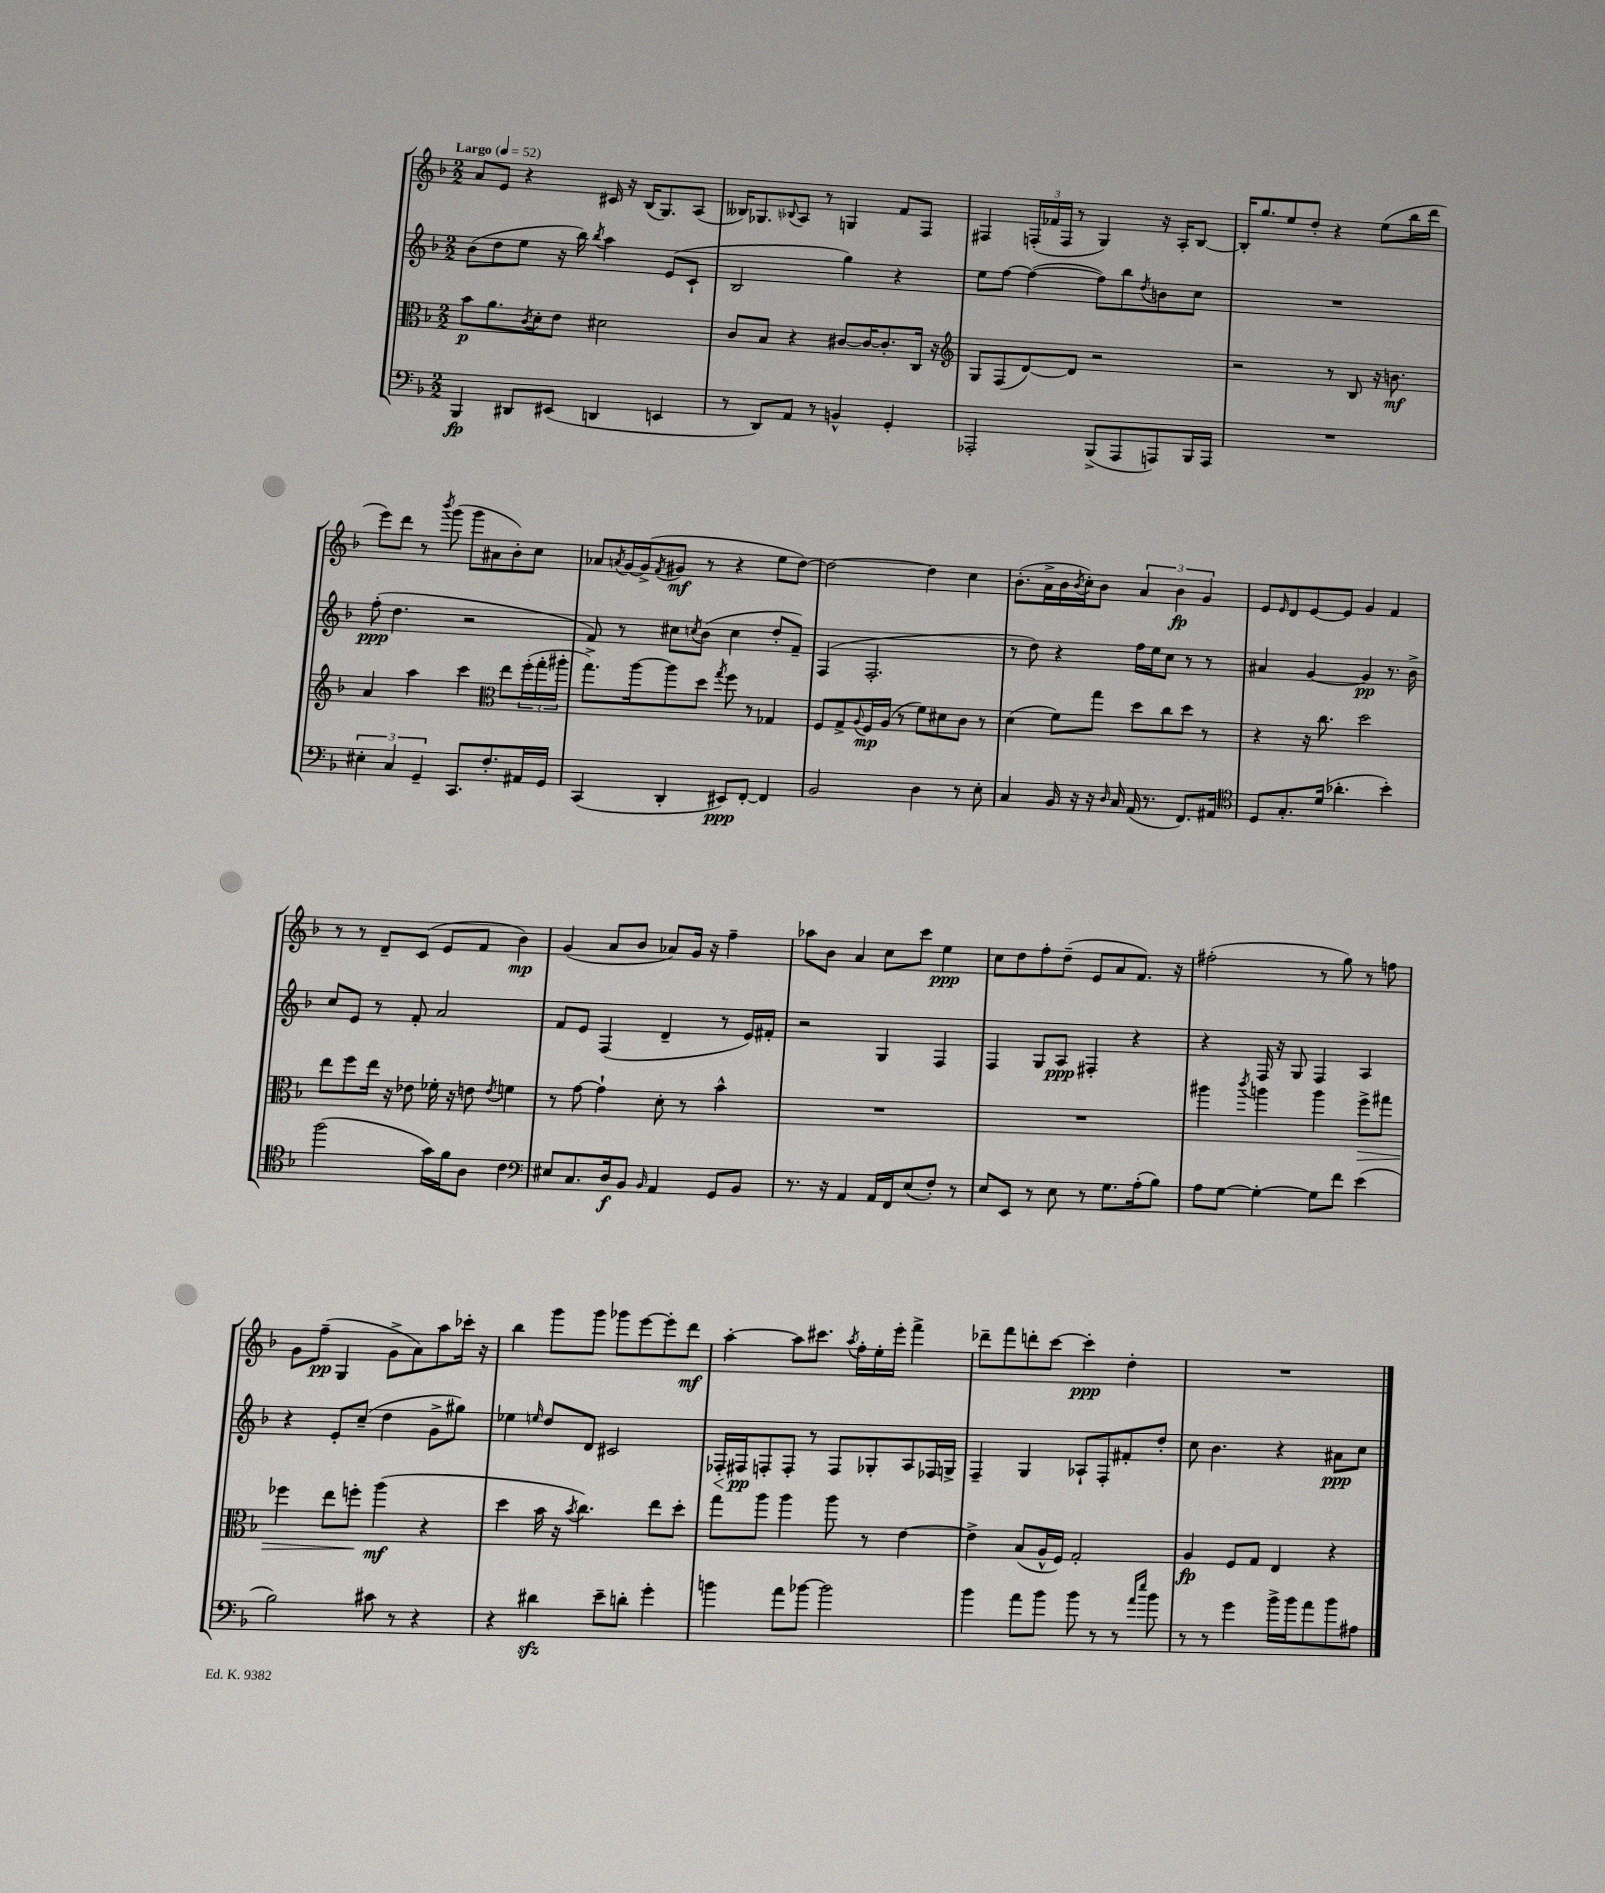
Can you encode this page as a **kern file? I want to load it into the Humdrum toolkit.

**kern	**dynam	**kern	**dynam	**kern	**dynam	**kern	**dynam
*part4	*part4	*part3	*part3	*part2	*part2	*part1	*part1
*staff4	*staff4	*staff3	*staff3	*staff2	*staff2	*staff1	*staff1
*clefF4	*	*clefC3	*	*clefG2	*	*clefG2	*
*k[b-]	*	*k[b-]	*	*k[b-]	*	*k[b-]	*
*M2/2	*	*M2/2	*	*M2/2	*	*M2/2	*
*MM52	*	*MM52	*	*MM52	*	*MM52	*
=1	=1	=1	=1	=1	=1	=1	=1
!	!	!	!	!	!	!LO:TX:a:B:t=Largo	!
4BBB-/	fp	8b-\L	p	(8b-\L	.	8a/L	.
.	.	8.a\	.	8dd\	.	8e/J	.
8DD#X/L	.	.	.	8ee\J	.	4r	.
.	.	8qc/	.	.	.	.	.
.	.	16d'\k	.	.	.	.	.
(8EE#X/J	.	8e\J	.	16r	.	.	.
.	.	.	.	16bb-\)	.	.	.
.	.	.	.	8qbb-/	.	.	.
4DDn/	.	2d#X\	.	4aa\	.	16c#X/	.
.	.	.	.	.	.	16r	.
.	.	.	.	.	.	(16B-/KL	.
.	.	.	.	.	.	8.G/)	.
4EEn/	.	.	.	(8e/L	.	.	.
.	.	.	.	8c`/J	.	(8A/J	.
=2	=2	=2	=2	=2	=2	=2	=2
8r	.	8c/L	.	2B-/	.	16B--X/KL)	.
.	.	.	.	.	.	8.G-X/	.
8DD/L)	.	8B-/J	.	.	.	.	.
.	.	.	.	.	.	8qqB-X/	.
8AA/J	.	4r	.	.	.	8A/J	.
8r	.	.	.	.	.	8r	.
4BBn^^/	.	[8c#X/L	.	4gg\)	.	4Gn/	.
.	.	16c#/K_	.	.	.	.	.
.	.	8.c#'/]	.	.	.	.	.
4GG'/	.	.	.	4r	.	8f/L	.
.	.	16C/Jk	.	.	.	8F/J	.
.	.	16r	.	.	.	.	.
=3	=3	=3	=3	=3	=3	=3	=3
*	*	*clefG2	*	*	*	*	*
2AAA-X'/	.	8G/L	.	8ee\L	.	4F#X/	.
.	.	(8F/	.	[8ff\J	.	.	.
.	.	[8d/)	.	(4ff\_	.	(24Fn'/LL	.
.	.	.	.	.	.	24f-X/	.
.	.	.	.	.	.	24F/JJ	.
.	.	8d/J]	.	.	.	8r	.
(8BBB-^/L	.	2r	.	8ff\L])	.	4G/)	.
8AAA-/	.	.	.	8bb-\	.	.	.
.	.	.	.	8qdd/	.	.	.
8AAAn/)	.	.	.	8bn\	.	16r	.
.	.	.	.	.	.	16A'/KL	.
16BBB-/L	.	.	.	8cc\J	.	[8B-/J	.
16AAA/JJ	.	.	.	.	.	.	.
=4	=4	=4	=4	=4	=4	=4	=4
1r	.	2r	.	1r	.	16B-'/KL]	.
.	.	.	.	.	.	8.gg/	.
.	.	.	.	.	.	8ee/	.
.	.	.	.	.	.	8dd'/J	.
.	.	8r	.	.	.	4r	.
.	.	8B-/	.	.	.	.	.
.	.	16r	.	.	.	(8ee\L	.
.	.	8.bn\	mf	.	.	.	.
.	.	.	.	.	.	16bb-\L	.
.	.	.	.	.	.	16ddd\JJ	.
!!LO:LB:g=z
=5	=5	=5	=5	=5	=5	=5	=5
6E#X'\	.	4a/	.	(8ff'\	ppp	8eee\L)	.
.	.	.	.	4.dd\	.	8ddd\J	.
6C/	.	.	.	.	.	.	.
.	.	4aa\	.	.	.	8r	.
6GG~/	.	.	.	.	.	.	.
.	.	.	.	.	.	8qbbb-/	.
.	.	.	.	.	.	(8ggg\	.
8.CC/L	.	4ccc\	.	2r	.	8ggg\L	.
.	.	.	.	.	.	8a#X\	.
8.F'/	.	.	.	.	.	.	.
*	*	*clefC3	*	*	*	*	*
.	.	8ee\L	.	.	.	8b-'\)	.
16AA#X/L	.	(24ff'\L	.	.	.	8cc\J	.
.	.	24gg'\	.	.	.	.	.
16GG/JJ	.	.	.	.	.	.	.
.	.	24aa#X'\JJ	.	.	.	.	.
=6	=6	=6	=6	=6	=6	=6	=6
(4CC/	.	8.gg^\L)	.	8f/)	.	8a-X/L	.
.	.	.	.	.	.	8qan/	.
.	.	.	.	8r	.	[16g/L	.
.	.	[16aa\k	.	.	.	(16g^/J]	.
.	.	.	.	.	.	8qf/	.
4DD'/	.	8aa\]	.	8cc#X\L	.	8g#X/J	mf
.	.	.	.	8qccn/	.	.	.
.	.	8dd\J	.	(8b-\J	.	8r	.
.	.	8qgg/	.	.	.	.	.
8EE#X/L)	ppp	8ff\	.	4cc\	.	4r	.
[8FF'/J	.	8r	.	.	.	.	.
4FF/]	.	4G-X/	.	8dd'/L	.	8ee\L	.
.	.	.	.	8f~/J)	.	[8dd\J)	.
=7	=7	=7	=7	=7	=7	=7	=7
2BB-/	.	8F/L	.	(4F/	.	2dd\_	.
.	.	8G^/	.	.	.	.	.
.	.	8qqA/	.	.	.	.	.
.	.	16F/L	mp	2.F'/	.	.	.
.	.	(16A/JJ	.	.	.	.	.
.	.	8r	.	.	.	.	.
4D\	.	8f\L)	.	.	.	4dd\]	.
.	.	8d#X\	.	.	.	.	.
8r	.	8c\J	.	.	.	4cc\	.
8E'\	.	8r	.	.	.	.	.
=8	=8	=8	=8	=8	=8	=8	=8
4C/	.	(4d\	.	8r	.	(8.b-'\L	.
.	.	.	.	8dd\)	.	.	.
.	.	.	.	.	.	16a^\L	.
16BB-/	.	8f\L)	.	4r	.	16b-\	.
.	.	.	.	.	.	8qb-/	.
16r	.	.	.	.	.	16cc'\J)	.
16r	.	8gg\J	.	.	.	8b-\J	.
16qqD/	.	.	.	.	.	.	.
16C/	.	.	.	.	.	.	.
(16AA/	.	8dd\L	.	16ff\LL	.	6a/	.
8.r	.	.	.	16ee\J	.	.	.
.	.	8cc\	.	8cc\J	.	.	.
.	.	.	.	.	.	6b-\	fp
8.FF/L)	.	8dd\J	.	8r	.	.	.
.	.	.	.	.	.	6g/	.
.	.	8r	.	8r	.	.	.
16AA#X/Jk	.	.	.	.	.	.	.
=9	=9	=9	=9	=9	=9	=9	=9
*clefC4	*	*	*	*	*	*	*
8D/L	.	4r	.	4a#X/	.	8e/L	.
.	.	.	.	.	.	16qqe/	.
8.G'/	.	.	.	.	.	8d/	.
.	.	16r	.	[4g/	.	[8e/	.
(16d/Jk	.	8.cc\	.	.	.	.	.
4.a-X'\	.	.	.	.	.	8e/J]	.
.	.	2dd\	.	4g/]	pp	4g/	.
4b-'\)	.	.	.	8.r	.	4f/	.
.	.	.	.	16b-^\	.	.	.
!!LO:LB:g=z
=10	=10	=10	=10	=10	=10	=10	=10
(2ff\	.	8ee\L	.	8cc/L	.	8r	.
.	.	8ff\	.	8e/J	.	8r	.
.	.	16ee\Jk	.	8r	.	8d~/L	.
.	.	16r	.	.	.	.	.
.	.	8e-X\	.	8f'/	.	(8c/J	.
16g\LL)	.	16f-X'\	.	2a/	.	8e/L	.
16f\J	.	16r	.	.	.	.	.
8A\J	.	8en\	.	.	.	8f/J	.
.	.	8qe/	.	.	.	.	.
4c\	.	4fn\	.	.	.	4b-\)	mp
=11	=11	=11	=11	=11	=11	=11	=11
*clefF4	*	*	*	*	*	*	*
8E#X/L	.	8r	.	8f/L	.	(4g/	.
8.C/	.	[8g\	.	8e/J	.	.	.
.	.	4g`\]	.	(4F/	.	8a/L	.
16D/k	f	.	.	.	.	.	.
8BB-/J	.	.	.	.	.	8b-/J	.
16qqBB-/	.	.	.	.	.	.	.
4AA/	.	8d'\	.	4d~/	.	8a-X/L)	.
.	.	8r	.	.	.	16g/Jk	.
.	.	.	.	.	.	16r	.
8GG/L	.	4b-^^\	.	8r	.	4ff~\	.
8BB-/J	.	.	.	16e/LL)	.	.	.
.	.	.	.	16f#X'/JJ	.	.	.
=12	=12	=12	=12	=12	=12	=12	=12
8.r	.	1r	.	2r	.	8aa-X\L	.
.	.	.	.	.	.	8b-\J	.
16r	.	.	.	.	.	.	.
4AA/	.	.	.	.	.	4a/	.
16AA/LL	.	.	.	4G/	.	8cc\L	.
16FF/J	.	.	.	.	.	.	.
(8E/	.	.	.	.	.	8ccc\J	.
8F'/J)	.	.	.	4F/	.	4ee\	ppp
8r	.	.	.	.	.	.	.
=13	=13	=13	=13	=13	=13	=13	=13
8E/L	.	1r	.	4F/	.	8cc\L	.
8EE/J	.	.	.	.	.	8dd\	.
8r	.	.	.	8G/L	.	8ff'\	.
8E\	.	.	.	8A/J	ppp	(8dd~\J	.
8r	.	.	.	4F#X'/	.	8e/L	.
8.G\L	.	.	.	.	.	8a/	.
.	.	.	.	4r	.	8.f/J)	.
(16A'\k	.	.	.	.	.	.	.
8B-\J)	.	.	.	.	.	.	.
.	.	.	.	.	.	16r	.
=14	=14	=14	=14	=14	=14	=14	=14
8A\L	.	4aa#X\	.	4r	.	(2ff#X'\	.
[8G\J	.	.	.	.	.	.	.
.	.	8qccc/	.	.	.	.	.
4G'\_	.	4aan\	.	16F/	.	.	.
.	.	.	.	16r	.	.	.
.	.	.	.	8G/	.	.	.
8G\L]	.	4aa\	.	4F/	.	8r	.
8f\J	.	.	.	.	.	8gg\)	.
!	!	!	!LO:HP:b	!	!	!	!
(4e\	.	8ff^\L	>	4A/	.	8r	.
.	.	8gg#X\J	.	.	.	8ffn\	.
!!LO:LB:g=z
=15	=15	=15	=15	=15	=15	=15	=15
2B-\)	.	4ff-X\	.	4r	.	8g\L	.
.	.	.	.	.	.	(8ff~\J	pp
.	.	8ee\L	.	8e'/L	.	4G/	.
.	.	8ffn'\J	.	(8cc~/J	.	.	.
8c#X\	.	(4aa\	] mf	4dd\	.	8g^\L	.
8r	.	.	.	.	.	8a\)	.
4r	.	4r	.	8g^\L	.	8aa\	.
.	.	.	.	8gg#X\J)	.	16ccc-X'\Jk	.
.	.	.	.	.	.	16r	.
=16	=16	=16	=16	=16	=16	=16	=16
4r	.	4dd\	.	4ee-X\	.	4bb-\	.
.	.	.	.	16qqeen/	.	.	.
4d#Xzz\	.	16b-\	.	8dd/L	.	8ggg\L	.
.	.	16r	.	.	.	.	.
.	.	8qb-/	.	.	.	.	.
.	.	4.cc\)	.	8d/J	.	8ggg\J	.
8e~\L	.	.	.	2c#X/	.	8ggg-X\L	.
8dn'\J	.	.	.	.	.	[8eee\	.
4g'\	.	8ee\L	.	.	.	8eee'\]	.
.	.	8dd'\J	.	.	.	8ddd\J	mf
=17	=17	=17	=17	=17	=17	=17	=17
!	!	!	!	!	!LO:HP:b	!	!
4bn\	.	8gg\L	.	16F-X'/LL	<	[4aa'\	.
.	.	.	.	16F#X/J	pp	.	.
.	.	8aa\J	.	8Fn'/	[	.	.
8a\L	.	4aa\	.	8F'/J	.	8aa\L]	.
[8b-X\J	.	.	.	8r	.	8.ccc#X\J	.
2b-\]	.	8aa\	.	8F/L	.	.	.
.	.	.	.	.	.	8qaa/	.
.	.	.	.	.	.	16ff'\LL	.
.	.	8r	.	8G-X'/	.	16ee'\	.
.	.	.	.	.	.	16eee'\JJ	.
.	.	[4e\	.	8A/	.	4fff^\	.
.	.	.	.	16F-X/L	.	.	.
.	.	.	.	16Gn^/JJ	.	.	.
=18	=18	=18	=18	=18	=18	=18	=18
4b-\	.	4e^\]	.	4F~/	.	8ddd-X~\L	.
.	.	.	.	.	.	8fff\	.
8a\L	.	(8B-/L	.	4G/	.	8dddn'\	.
8b-\J	.	16A^^/L	.	.	.	[8ccc\J	.
.	.	16F/JJ)	.	.	.	.	.
8b-\	.	2G'/	.	8A-X`/L	.	4ccc'\]	ppp
8r	.	.	.	8F'/	.	.	.
8r	.	.	.	8f#X'/	.	4dd'\	.
16qqa/LL	.	.	.	.	.	.	.
16qqee/JJ	.	.	.	.	.	.	.
8b-\	.	.	.	8dd'/J	.	.	.
=19	=19	=19	=19	=19	=19	=19	=19
8r	.	4A/	fp	8cc\	.	1r	.
8r	.	.	.	4.b-\	.	.	.
4g\	.	8F/L	.	.	.	.	.
.	.	8G/J	.	.	.	.	.
16b-^\LL	.	4E/	.	4r	.	.	.
16b-\J	.	.	.	.	.	.	.
8a\	.	.	.	.	.	.	.
8b-\	.	4r	.	8a#X\L	ppp	.	.
8A#X\J	.	.	.	8cc\J	.	.	.
==	==	==	==	==	==	==	==
*-	*-	*-	*-	*-	*-	*-	*-
